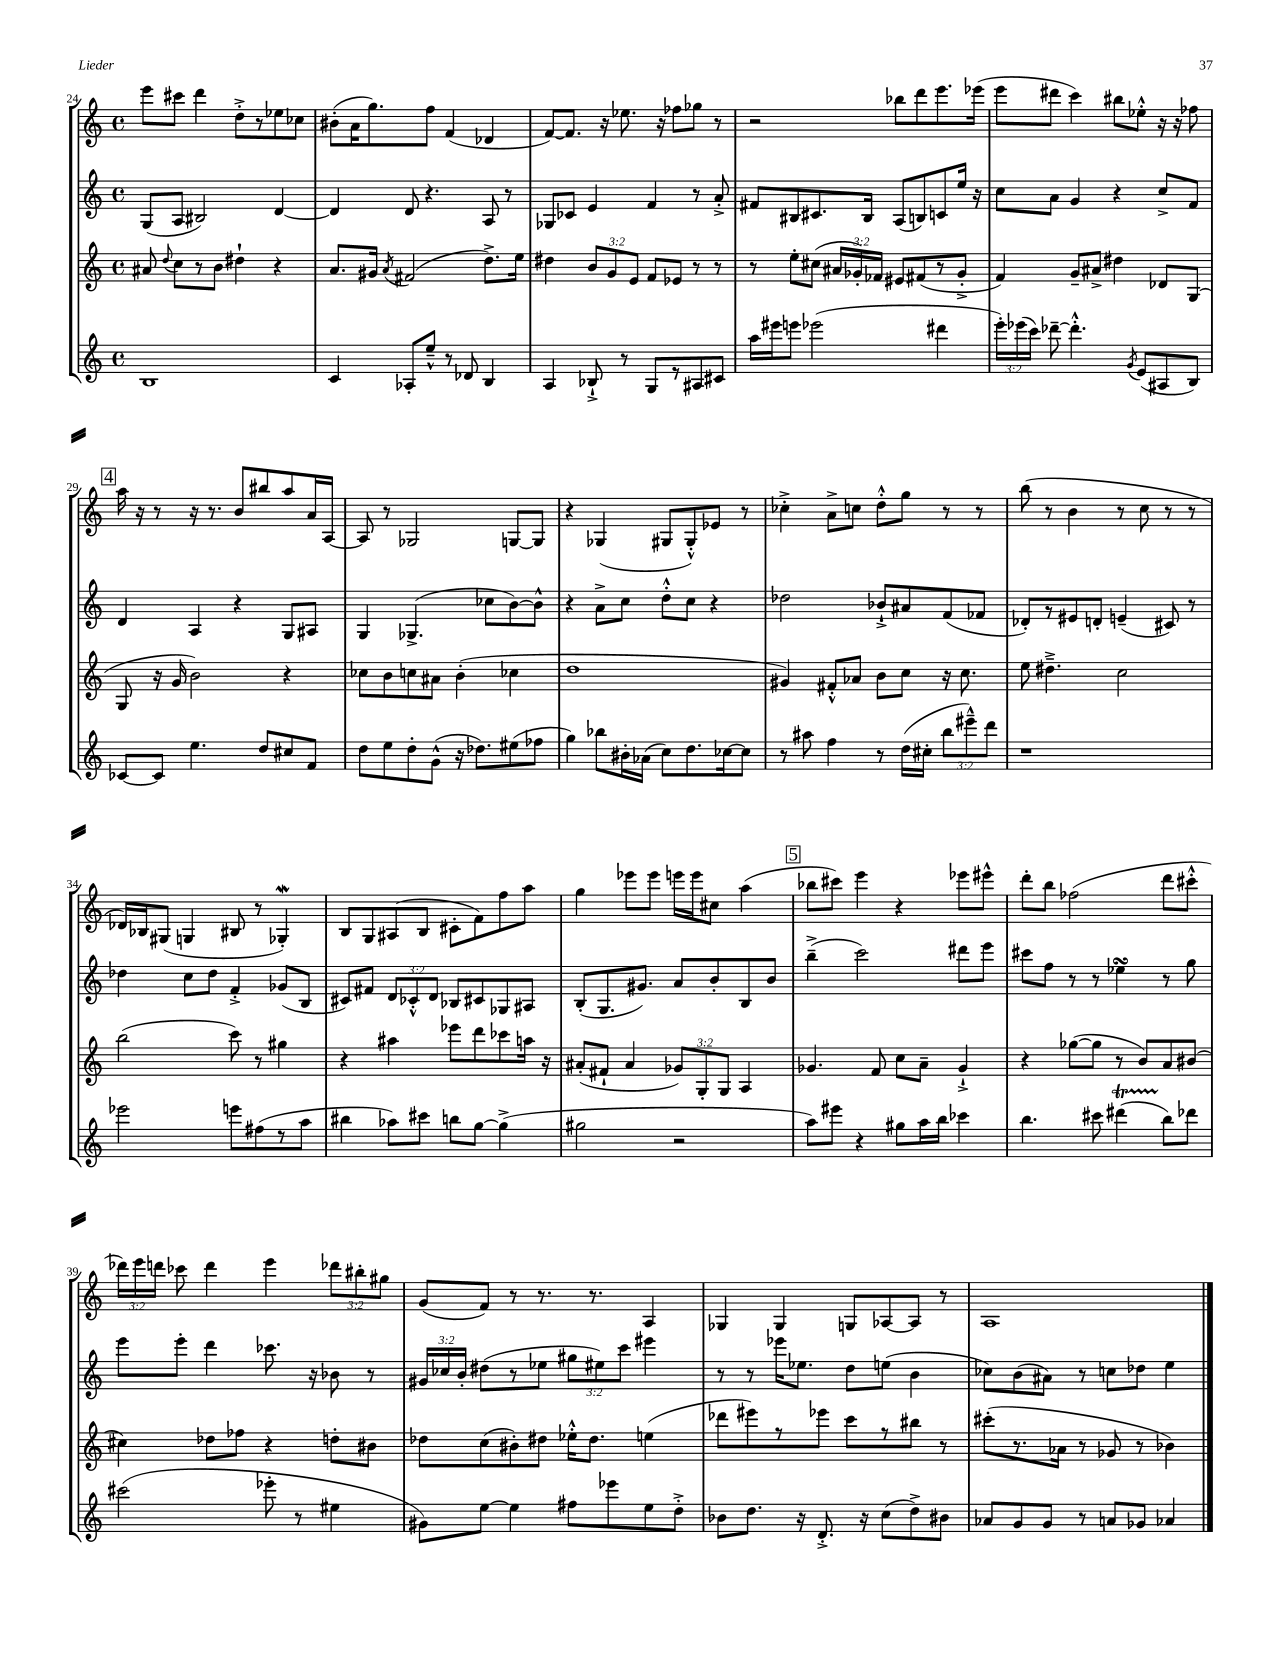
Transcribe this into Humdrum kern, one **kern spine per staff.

**kern	**kern	**kern	**kern
*staff4	*staff3	*staff2	*staff1
*clefG2	*clefG2	*clefG2	*clefG2
*k[]	*k[]	*k[]	*k[]
*M4/4	*M4/4	*M4/4	*M4/4
*met(c)	*met(c)	*met(c)	*met(c)
1B	8a#/	(8G/L	8eee\L
.	8qqdd/	.	.
.	8cc\L	8A/J	8ccc#\J
.	8r	2B#/)	4ddd\
.	8b\J	.	.
.	4dd#`\	.	8dd'^\L
.	.	.	8r
.	4r	[4d/	8ee-\
.	.	.	8cc-\J
=	=	=	=
4c/	8.a/L	4d/]	(8b#'\L
.	.	.	16a\K
.	16g#/Jk	.	8.gg\)
.	8qa/	.	.
8A-'/L	(2f#/	8d/	.
8ee~^^/J	.	4.r	8ff\J
8r	.	.	(4f/
8d-/	.	.	.
4B/	8.dd^\L)	8A/	4d-/
.	.	8r	.
.	16ee\Jk	.	.
=	=	=	=
4A/	4dd#\	8G-/L	[8f/L)
.	.	8c-/J	8.f/]J
8B-`^/	12b/L	4e/	.
.	.	.	16r
.	12g/	.	.
8r	.	.	8.ee-\
.	12e/J	.	.
8G/L	8f/L	4f/	.
.	.	.	16r
8r	8e-/J	.	8ff-\L
8A#/	8r	8r	8gg-\J
8c#/J	8r	8a'^/	8r
=	=	=	=
16aa\LL	8r	8f#/L	2r
16eee#\J	.	.	.
8eee\J	8ee'\L	8B#/	.
(2eee-\	(8cc#\J	8.c#/	.
.	24a#/LL	.	.
.	24g-'/)	.	.
.	.	16B#/Jk	.
.	24f-/JJ	.	.
.	8e#/L	(8A/L	8bb-\L
.	(8f#/	8B/)	8ddd\
4ddd#\	8r	8c/	8.eee\
.	8g-'^/J	16ee/Jk	.
.	.	16r	(16eee-\Jk
=	=	=	=
24eee'\LL)	4f/)	8cc\L	8eee\L
(24eee-\	.	.	.
24ccc\JJ)	.	.	.
[8ddd-~\	.	8a\J	8ddd#\J
4.ddd-'^^\]	8g~/L	4g/	4ccc\)
.	8a#^/J	.	.
.	4dd#\	4r	8bb#\L
8qg/	.	.	.
(8e/L	.	.	8ee-'^^\J
8A#/	8d-/L	8cc^/L	16r
.	.	.	16r
8B/J)	(8G/J	8f/J	8ff-\
=	=	=	=
[8c-/L	8G/	4d/	16aa\
.	.	.	16r
8c-/]J	16r	.	8r
.	16g/	.	.
4.ee\	2b\)	4A/	16r
.	.	.	8.r
.	.	4r	8b/L
8dd/L	.	.	8bb#/
8cc#/	4r	8G/L	8aa/
8f/J	.	8A#/J	16a/L
.	.	.	[16A/JJ
=	=	=	=
8dd\L	8cc-\L	4G/	8A/]
8ee\	8b\	.	8r
8dd'\	8cc\	(4.G-^/	2G-/
(8g^^\J	8a#\J	.	.
16r	(4b'\	.	.
8.dd-\L)	.	.	.
.	.	8cc-\L	.
(8ee#\	4cc-\	[8b\)	[8G/L
8ff-\J	.	8b^^\]J	8G/]J
=	=	=	=
4gg\)	1dd	4r	4r
8bb-\L	.	8a^\L	(4G-/
16b#'\L	.	8cc\J	.
(16a-\JJ	.	.	.
8cc\L)	.	8dd'^^\L	8G#/L
8.dd\	.	8cc\J	8G#'^^/)
.	.	4r	8e-/J
[16cc-\k	.	.	.
8cc-\]J	.	.	8r
=	=	=	=
8r	4g#/)	2dd-\	4cc-'^\
8aa#\	.	.	.
4ff\	8f#'^^/L	.	8a^\L
.	8a-/J	.	8cc\J
8r	8b\L	8b-`^/L	8dd'^^\L
(16dd\LL	8cc\J	8a#/	8gg\J
16cc#'\JJ	.	.	.
12bb\L	16r	(8f/	8r
.	8.cc\	.	.
12eee#~^^\)	.	.	.
.	.	8f-/J	8r
12ddd\J	.	.	.
=	=	=	=
1r	8ee\	8d-'/L)	(8bb\
.	4.dd#~^\	8r	8r
.	.	8e#/	4b\
.	.	8d'/J	.
.	2cc\	(4e~/	8r
.	.	.	8cc\
.	.	8c#/)	8r
.	.	8r	8r
=	=	=	=
2eee-\	(2bb\	4dd-\	16d-/LL)
.	.	.	16B-/J
.	.	.	(8G#/J
.	.	8cc\L	4G/
.	.	8dd-\J	.
8eee\L	8ccc\)	4f'^/	8B#/
(8ff#\	8r	.	8r
8r	4gg#\	(8g-/L	4G-'/)
8aa\J	.	8B/J	.
=	=	=	=
4bb#\	4r	8c#/L)	8B/L
.	.	8f#/J	8G/
8aa-\L)	4aa#\	12d/L	(8A#/
.	.	12c-'^^/	.
8ccc#\J	.	.	8B/J
.	.	12d/J	.
8bb\L	8eee-\L	8B-/L	8c#'\L
[8gg\J	8ddd\	8c#/	8f\)
(4gg^\]	8ccc-\	8G-/	8ff\
.	16aa\Jk	8A#/J	8aa\J
.	16r	.	.
=	=	=	=
2gg#\	(8a#'/L	(8B'/L	4gg\
.	8f#`/J	8.G/	.
.	4a#/	.	8eee-\L
.	.	8.g#/J)	.
.	.	.	8eee-\J
2r	12g-/L)	8a/L	16eee\LL
.	.	.	16eee\J
.	12G'/	.	.
.	.	8b'/	8cc#\J
.	12G/J	.	.
.	4A/	8B/	(4aa\
.	.	8b/J	.
=	=	=	=
8aa\L)	4.g-/	(4bb~^\	8bb-\L
8eee#\J	.	.	8ccc#\J)
4r	.	2ccc\)	4eee\
.	8f/	.	.
8gg#\L	8cc\L	.	4r
16aa\L	8a~\J	.	.
16bb\JJ	.	.	.
4ccc-\	4g-`^/	8ddd#\L	8eee-\L
.	.	8eee\J	8eee#^^\J
=	=	=	=
4.bb\	4r	8ccc#\L	8ddd'\L
.	.	8ff\J	8bb\J
.	([8gg-\L	8r	(2ff-\
8ccc#\	8gg-\]J	8r	.
(4ddd#\	8r	4ee-\	.
.	8b/L)	.	.
8bb\L)	8a/	8r	8ddd\L
8ddd-\J	(8b#/J	8gg\	8ccc#'^^\J
=	=	=	=
(2ccc#\	4cc#\)	8eee\L	24ddd-\LL)
.	.	.	24eee\
.	.	.	24ddd\JJ
.	.	8eee'\J	8ccc-\
.	8dd-\L	4ddd\	4ddd\
.	8ff-\J	.	.
8eee-'\	4r	8.ccc-\	4eee\
8r	.	.	.
.	.	16r	.
4ee#\	8dd'\L	8b-\	12ddd-\L
.	.	.	12bb#'\
.	8b#\J	8r	.
.	.	.	12gg#\J
=	=	=	=
8g#\L)	8dd-\L	24g#/LL	(8g/L
.	.	24cc-/	.
.	.	24b'/JJ	.
[8ee\J	(8cc\	(8dd#\L	8f/J)
4ee\]	8b#'\)	8r	8r
.	8dd#\J	8ee-\J	8.r
8ff#\L	16ee-'^^\LK	12gg#\L	.
.	8.dd#\J	.	8.r
.	.	12ee#\)	.
8eee-\	.	.	.
.	.	12ccc\J	.
8ee\	(4ee\	4eee#\	4A/
8dd'^\J	.	.	.
=	=	=	=
8b-\L	8ddd-\L	8r	4G-/
8.dd\J	8eee#\)	8r	.
.	8r	16eee-\LK	4G-/
16r	.	8.ee-\J	.
8.d'^/	8eee-\J	.	.
.	8ccc\L	8dd\L	8G/L
16r	.	.	.
(8cc\L	8r	(8ee\J	[8A-/
8dd^\)	8bb#\J	4b\	8A-/]J
8b#\J	8r	.	8r
=	=	=	=
8a-/L	(8ccc#'\L	8cc-\L)	1A
8g/	8.r	(8b\	.
8g/J	.	8a#\J)	.
.	16a-\Jk	.	.
8r	8r	8r	.
8a/L	8g-/	8cc\L	.
8g-/J	8r	8dd-\J	.
4a-/	4b-\)	4ee\	.
==	==	==	==
*-	*-	*-	*-
